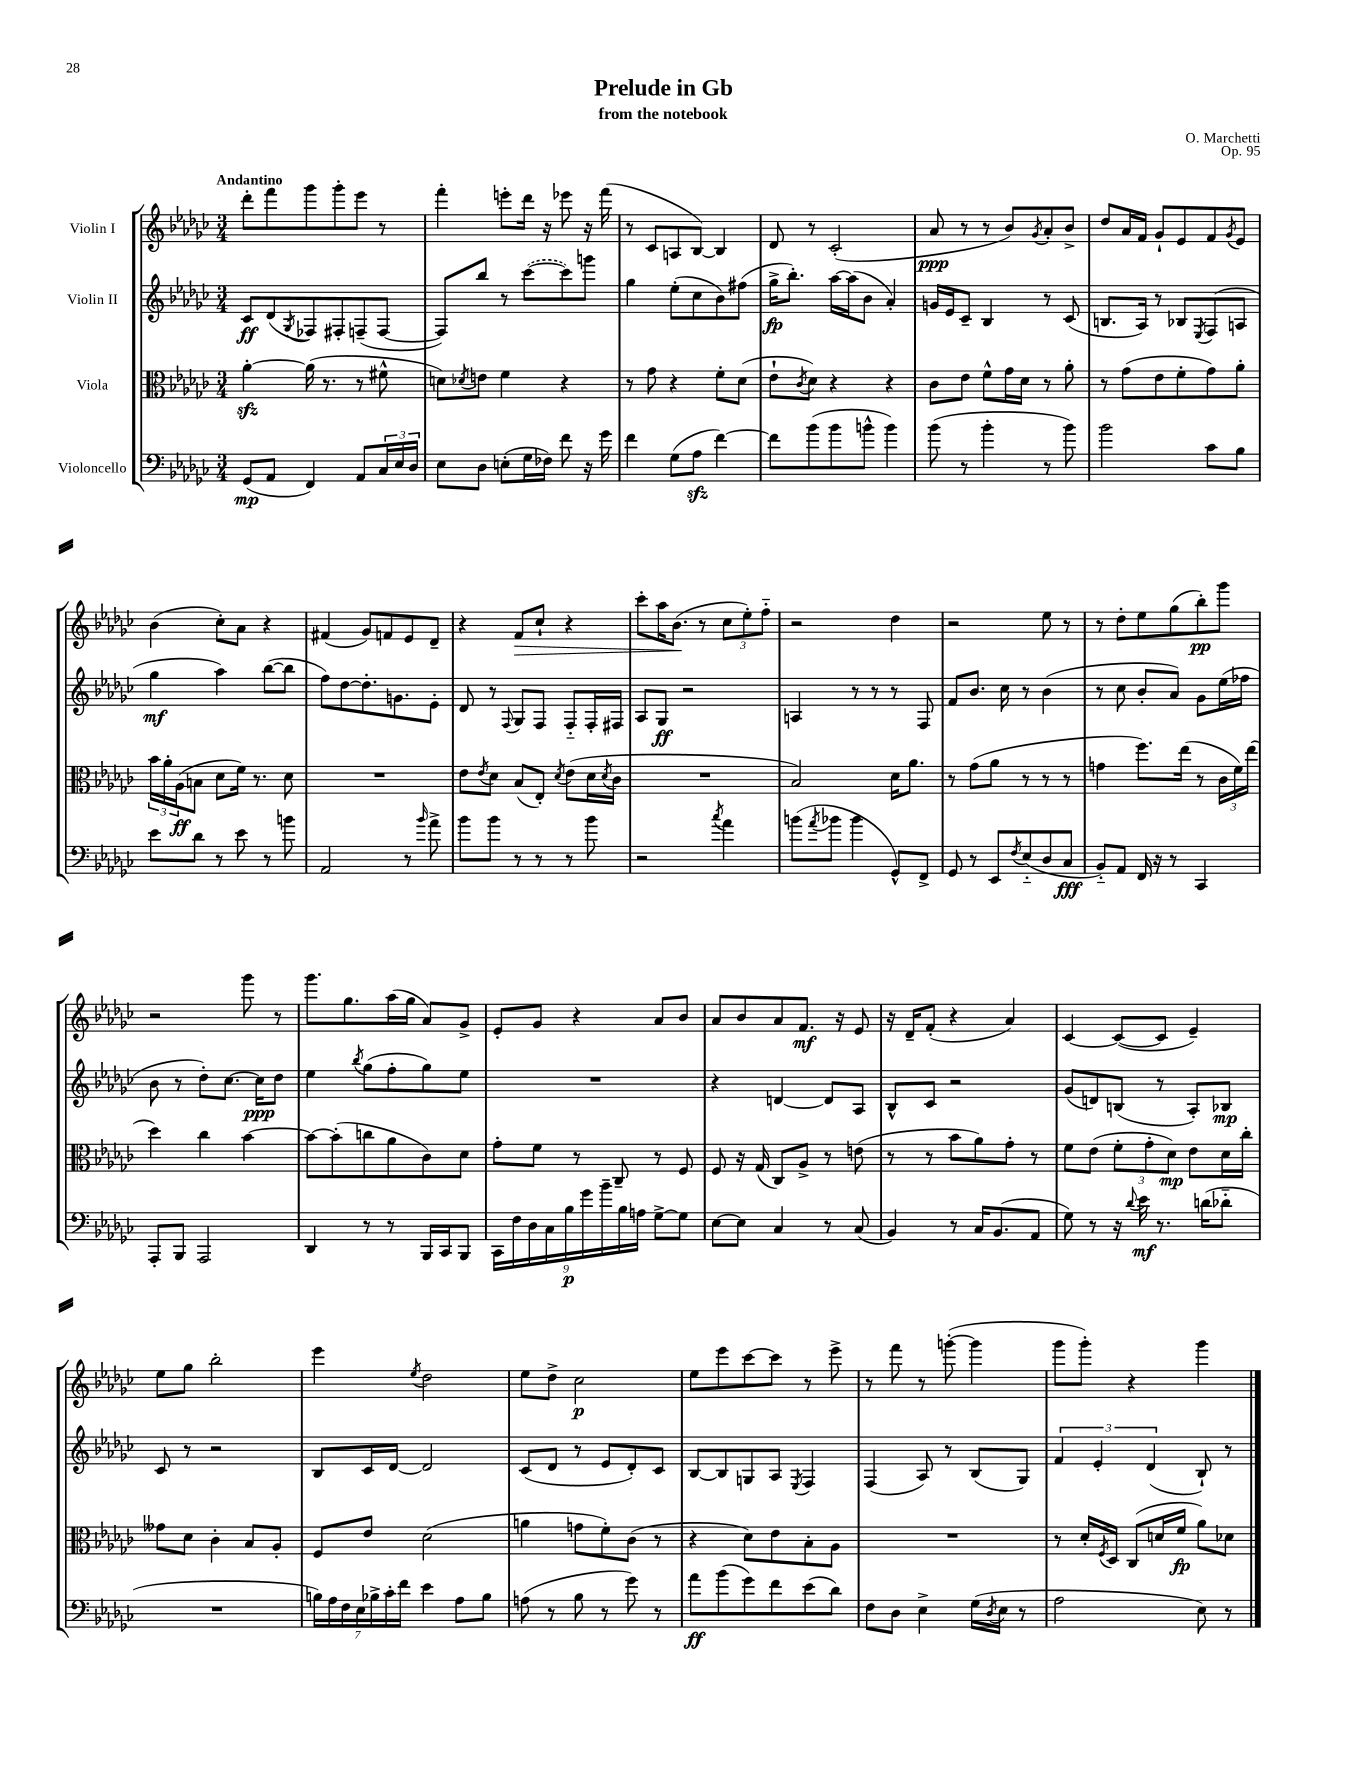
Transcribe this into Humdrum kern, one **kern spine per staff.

**kern	**dynam	**kern	**dynam	**kern	**dynam	**kern	**dynam
*part4	*part4	*part3	*part3	*part2	*part2	*part1	*part1
*staff4	*staff4	*staff3	*staff3	*staff2	*staff2	*staff1	*staff1
*I"Violoncello	*	*I"Viola	*	*I"Violin II	*	*I"Violin I	*
*clefF4	*	*clefC3	*	*clefG2	*	*clefG2	*
*k[b-e-a-d-g-c-]	*	*k[b-e-a-d-g-c-]	*	*k[b-e-a-d-g-c-]	*	*k[b-e-a-d-g-c-]	*
*M3/4	*	*M3/4	*	*M3/4	*	*M3/4	*
=1	=1	=1	=1	=1	=1	=1	=1
!	!	!	!	!	!	!LO:TX:a:B:t=Andantino	!
(8GG-/L	mp	[4a-zz'\	.	8c-/L	ff	8ddd-'\L	.
8AA-/J	.	.	.	(8d-/	.	8fff\	.
.	.	.	.	8qG-/	.	.	.
4FF/)	.	(16a-\]	.	8F-X/)	.	8ggg-\	.
.	.	8.r	.	.	.	.	.
.	.	.	.	8F#X'/	.	8ggg-'\	.
8AA-/L	.	8r	.	(8Fn~/	.	8eee-\J	.
24C-/L	.	8f#X^^\	.	[8F/J	.	8r	.
24E-/	.	.	.	.	.	.	.
24D-/JJ	.	.	.	.	.	.	.
=2	=2	=2	=2	=2	=2	=2	=2
8E-\L	.	8dn\L)	.	8F/L])	.	4fff'\	.
.	.	8qd-X/	.	.	.	.	.
8D-\J	.	8en\J	.	8bb-/J	.	.	.
(8En'\L	.	4f\	.	8r	.	8eeen'\L	.
16G-\L	.	.	.	([8ccc-\L	.	16ddd-\Jk	.
16F-X\JJ)	.	.	.	.	.	16r	.
8f\	.	4r	.	8ccc-\])	.	8eee-X\	.
16r	.	.	.	8gggn\J	.	16r	.
16g-\	.	.	.	.	.	(16fff\	.
=3	=3	=3	=3	=3	=3	=3	=3
4f\	.	8r	.	4gg-\	.	8r	.
.	.	8g-\	.	.	.	8c-/L	.
(8G-\L	.	4r	.	(8ee-'\L	.	8An/	.
8A-zz\J	.	.	.	8cc-\	.	[8B-/J)	.
[4f\)	.	8f'\L	.	8b-\)	.	4B-/]	.
.	.	(8d-\J	.	(8ff#X\J	.	.	.
=4	=4	=4	=4	=4	=4	=4	=4
8f\L]	.	8e-`\L	.	16gg-^\KL	fp	8d-/	.
.	.	.	.	8.bb-'\J)	.	.	.
.	.	8qc-/	.	.	.	.	.
(8b-\	.	8d-\J)	.	.	.	8r	.
8b-\	.	4r	.	[16aa-\LL	.	(2c-'/	.
.	.	.	.	(16aa-\J]	.	.	.
8bn^^\J	.	.	.	8b-\J	.	.	.
4b\)	.	4r	.	4a-'/)	.	.	.
=5	=5	=5	=5	=5	=5	=5	=5
(8b-\	.	8c-\L	.	16gn/LL	.	8a-/	ppp
.	.	.	.	16e-/J	.	.	.
8r	.	8e-\J	.	8c-~/J	.	8r	.
4b-'\	.	8f^^\L	.	4B-/	.	8r	.
.	.	16g-\L	.	.	.	8b-/L)	.
.	.	16d-\JJ	.	.	.	.	.
.	.	.	.	.	.	8qg-/	.
8r	.	8r	.	8r	.	8a-'/	.
8b-\)	.	8a-'\	.	(8c-/	.	8b-^/J	.
=6	=6	=6	=6	=6	=6	=6	=6
2b-\	.	8r	.	8.Bn/L	.	8dd-/L	.
.	.	(8g-\L	.	.	.	16a-/L	.
.	.	.	.	16A-/Jk)	.	16f/JJ	.
.	.	8e-\	.	8r	.	8g-`/L	.
.	.	8f'\	.	8B-X/L	.	8e-/	.
.	.	.	.	8qE-/	.	.	.
8c-\L	.	8g-\)	.	(8F/	.	8f/	.
.	.	.	.	.	.	8qg-/	.
8B-\J	.	8a-'\J	.	8An/J	.	8e-/J	.
!!LO:LB:g=z
=7	=7	=7	=7	=7	=7	=7	=7
8e-\L	.	24b-\LL	.	4gg-\	mf	(4b-\	.
.	.	24a-'\	.	.	.	.	.
.	.	(24A-\J	ff	.	.	.	.
8d-\J	.	8Bn\J	.	.	.	.	.
8r	.	8d-\L	.	4aa-\)	.	8cc-'\L)	.
8e-\	.	16f\Jk)	.	.	.	8a-\J	.
.	.	8.r	.	.	.	.	.
8r	.	.	.	([8bb-\L	.	4r	.
8bn\	.	8d-\	.	8bb-\J]	.	.	.
=8	=8	=8	=8	=8	=8	=8	=8
2AA-/	.	2.r	.	8ff\L)	.	(4f#X/	.
.	.	.	.	[8dd-\	.	.	.
.	.	.	.	8.dd-'\]	.	8g-/L)	.
.	.	.	.	.	.	8fn/	.
.	.	.	.	8.gn\	.	.	.
8r	.	.	.	.	.	8e-/	.
16qqb-/	.	.	.	.	.	.	.
8a-^\	.	.	.	8e-'\J	.	8d-~/J	.
=9	=9	=9	=9	=9	=9	=9	=9
8b-\L	.	8e-\L	.	8d-/	.	4r	.
.	.	8qe-/	.	.	.	.	.
8b-\J	.	8d-\J	.	8r	.	.	.
.	.	.	.	8qqF/	.	.	.
!	!	!	!	!	!	!	!LO:HP:b
8r	.	(8B-/L	.	8G-/L	.	8f/L	>
8r	.	8E-'/J)	.	8F/J	.	8cc-`/J	.
.	.	8qd-/	.	.	.	.	.
8r	.	(8e-\L	.	8F/L	.	4r	.
8b-\	.	16d-\L	.	16F'/L	.	.	.
.	.	8qd-/	.	.	.	.	.
.	.	16c-\JJ	.	16F#X/JJ	.	.	.
=10	=10	=10	=10	=10	=10	=10	=10
2r	.	2.r	.	8A-/L	.	8ccc-'\L	.
.	.	.	.	8G-/J	ff	16aa-\K	.
.	.	.	.	.	.	(8.b-\J	.
.	.	.	.	2r	.	.	.
.	.	.	.	.	.	8r	]
8qcc-/	.	.	.	.	.	.	.
4a-\	.	.	.	.	.	12cc-\L	.
.	.	.	.	.	.	12ee-'\)	.
.	.	.	.	.	.	12ff\J	.
=11	=11	=11	=11	=11	=11	=11	=11
(8bn\L	.	2B-/)	.	4An/	.	2r	.
8qa-/	.	.	.	.	.	.	.
8b-X\J	.	.	.	.	.	.	.
4b-\	.	.	.	8r	.	.	.
.	.	.	.	8r	.	.	.
8GG-^^/L)	.	16d-\KL	.	8r	.	4dd-\	.
.	.	8.a-\J	.	.	.	.	.
8FF^/J	.	.	.	8F/	.	.	.
=12	=12	=12	=12	=12	=12	=12	=12
8GG-/	.	8r	.	8f/L	.	2r	.
8r	.	(8g-\L	.	8.b-/J	.	.	.
8EE-/L	.	8a-\J	.	.	.	.	.
.	.	.	.	16cc-\	.	.	.
8qF/	.	.	.	.	.	.	.
(8E-/	.	8r	.	8r	.	.	.
8D-/	.	8r	.	(4b-\	.	8ee-\	.
8C-/J	fff	8r	.	.	.	8r	.
=13	=13	=13	=13	=13	=13	=13	=13
8BB-/L)	.	4gn\	.	8r	.	8r	.
8AA-/J	.	.	.	8cc-\	.	8dd-'\L	.
16FF/	.	8.ff\L)	.	8b-'/L	.	8ee-\	.
16r	.	.	.	.	.	.	.
8r	.	.	.	8a-/J)	.	(8gg-\	.
.	.	(16ee-\Jk	.	.	.	.	.
4CC-/	.	8r	.	8g-\L	.	8bb-'\)	pp
.	.	24c-\LL	.	(16ee-\L	.	8ggg-\J	.
.	.	24f\)	.	.	.	.	.
.	.	.	.	16ff-X\JJ	.	.	.
.	.	(24ee-\JJ	.	.	.	.	.
!!LO:LB:g=z
=14	=14	=14	=14	=14	=14	=14	=14
8AAA-'/L	.	4dd-\)	.	8b-\	.	2r	.
8BBB-/J	.	.	.	8r	.	.	.
2AAA-/	.	4cc-\	.	8dd-'\L)	.	.	.
.	.	.	.	[8.cc-\J	.	.	.
.	.	[4b-\	.	.	.	8ggg-\	.
.	.	.	.	16cc-\KL]	ppp	.	.
.	.	.	.	8dd-\J	.	8r	.
=15	=15	=15	=15	=15	=15	=15	=15
4DD-/	.	8b-\L_	.	4ee-\	.	8.ggg-\L	.
.	.	(8b-'\]	.	.	.	.	.
.	.	.	.	.	.	8.gg-\	.
.	.	.	.	8qbb-/	.	.	.
8r	.	8ccn\	.	(8gg-\L	.	.	.
8r	.	8a-\	.	8ff'\	.	(16aa-\L	.
.	.	.	.	.	.	16gg-\JJ	.
16BBB-/LL	.	8c-\)	.	8gg-\)	.	8a-/L)	.
16CC-/J	.	.	.	.	.	.	.
8BBB-/J	.	8d-\J	.	8ee-\J	.	8g-^/J	.
=16	=16	=16	=16	=16	=16	=16	=16
18CC-\LL	.	8g-'\L	.	2.r	.	8e-'/L	.
18F\	.	.	.	.	.	.	.
18D-\	.	.	.	.	.	.	.
.	.	8f\J	.	.	.	8g-/J	.
18C-\	.	.	.	.	.	.	.
18B-\	p	.	.	.	.	.	.
.	.	8r	.	.	.	4r	.
18g-\	.	.	.	.	.	.	.
18b-~\	.	.	.	.	.	.	.
.	.	8C-~/	.	.	.	.	.
18B-\	.	.	.	.	.	.	.
18An\JJ	.	.	.	.	.	.	.
[8G-^\L	.	8r	.	.	.	8a-/L	.
8G-\J]	.	8F/	.	.	.	8b-/J	.
=17	=17	=17	=17	=17	=17	=17	=17
[8E-\L	.	8F/	.	4r	.	8a-/L	.
8E-\J]	.	16r	.	.	.	8b-/	.
.	.	(16G-/	.	.	.	.	.
4C-/	.	8C-/L)	.	[4dn/	.	8a-/	.
.	.	8A-^/J	.	.	.	8.f/J	mf
8r	.	8r	.	8d/L]	.	.	.
.	.	.	.	.	.	16r	.
(8C-/	.	(8en\	.	8A-/J	.	8e-/	.
=18	=18	=18	=18	=18	=18	=18	=18
4BB-/)	.	8r	.	8B-^^/L	.	16r	.
.	.	.	.	.	.	16d-~/KL	.
.	.	8r	.	8c-/J	.	(8f'/J	.
8r	.	8b-\L	.	2r	.	4r	.
16C-/KL	.	8a-\)	.	.	.	.	.
(8.BB-/	.	.	.	.	.	.	.
.	.	8g-'\J	.	.	.	4a-/)	.
8AA-/J	.	8r	.	.	.	.	.
=19	=19	=19	=19	=19	=19	=19	=19
8G-\)	.	8f\L	.	(8g-/L	.	[4c-/	.
8r	.	(8e-\J	.	8dn/)	.	.	.
16r	.	12f'\L	.	(8Bn/J	.	(8c-/L_	.
8qqd-/	.	.	.	.	.	.	.
16e-\	mf	.	.	.	.	.	.
.	.	12g-'\	.	.	.	.	.
8.r	.	.	.	8r	.	8c-/J]	.
.	.	12d-\J)	mp	.	.	.	.
.	.	8e-\L	.	8A-'/L)	.	4e-~/)	.
(16dn\KL	.	.	.	.	.	.	.
8d-X\J	.	16d-\L	.	8B-X/J	mp	.	.
.	.	16cc-'\JJ	.	.	.	.	.
!!LO:LB:g=z
=20	=20	=20	=20	=20	=20	=20	=20
2.r	.	8g--X\L	.	8c-/	.	8ee-\L	.
.	.	8d-\J	.	8r	.	8gg-\J	.
.	.	4c-'\	.	2r	.	2bb-'\	.
.	.	8B-/L	.	.	.	.	.
.	.	8A-'/J	.	.	.	.	.
=21	=21	=21	=21	=21	=21	=21	=21
28Bn\LL)	.	8F/L	.	8B-/L	.	4eee-\	.
28A-\	.	.	.	.	.	.	.
28F\	.	.	.	.	.	.	.
28E-\	.	.	.	.	.	.	.
.	.	8e-/J	.	16c-/L	.	.	.
28B-X^\	.	.	.	.	.	.	.
28c-'\	.	.	.	.	.	.	.
.	.	.	.	[16d-/JJ	.	.	.
28f\JJ	.	.	.	.	.	.	.
.	.	.	.	.	.	8qee-/	.
4e-\	.	(2d-\	.	2d-/]	.	2dd-\	.
8A-\L	.	.	.	.	.	.	.
8B-\J	.	.	.	.	.	.	.
=22	=22	=22	=22	=22	=22	=22	=22
(8An\	.	4an\	.	(8c-/L	.	8ee-\L	.
8r	.	.	.	8d-/J	.	8dd-^\J	.
8B-\	.	8gn\L	.	8r	.	2cc-\	p
8r	.	8f'\)	.	8e-/L	.	.	.
8g-\)	.	(8c-\J	.	8d-'/)	.	.	.
8r	.	8r	.	8c-/J	.	.	.
=23	=23	=23	=23	=23	=23	=23	=23
8a-\L	ff	4r	.	[8B-/L	.	8ee-\L	.
(8b-\	.	.	.	8B-/]	.	8eee-\	.
8g-\)	.	8d-\L)	.	8Gn/	.	[8ccc-\	.
8f\	.	8e-\	.	8A-/J	.	8ccc-\J]	.
.	.	.	.	8qE-/	.	.	.
(8e-\	.	8B-'\	.	4F/	.	8r	.
8d-\J)	.	8A-\J	.	.	.	8eee-^\	.
=24	=24	=24	=24	=24	=24	=24	=24
8F\L	.	2.r	.	(4F/	.	8r	.
8D-\J	.	.	.	.	.	8fff\	.
4E-^\	.	.	.	8A-/)	.	8r	.
.	.	.	.	8r	.	([8gggn'\	.
(16G-\LL	.	.	.	(8B-/L	.	4ggg\]	.
8qD-/	.	.	.	.	.	.	.
16E-\JJ	.	.	.	.	.	.	.
8r	.	.	.	8G-/J)	.	.	.
=25	=25	=25	=25	=25	=25	=25	=25
2A-\	.	8r	.	6f/	.	8ggg-\L	.
.	.	16d-'/LL	.	.	.	8ggg-'\J)	.
.	.	.	.	6e-'/	.	.	.
.	.	8qF/	.	.	.	.	.
.	.	16D-/JJ	.	.	.	.	.
.	.	(8C-/L	.	.	.	4r	.
.	.	.	.	(6d-/	.	.	.
.	.	16dn/L	.	.	.	.	.
.	.	16f/JJ	fp	.	.	.	.
8E-\)	.	8a-\L)	.	8B-`/)	.	4ggg-\	.
8r	.	8d-X\J	.	8r	.	.	.
==	==	==	==	==	==	==	==
*-	*-	*-	*-	*-	*-	*-	*-
